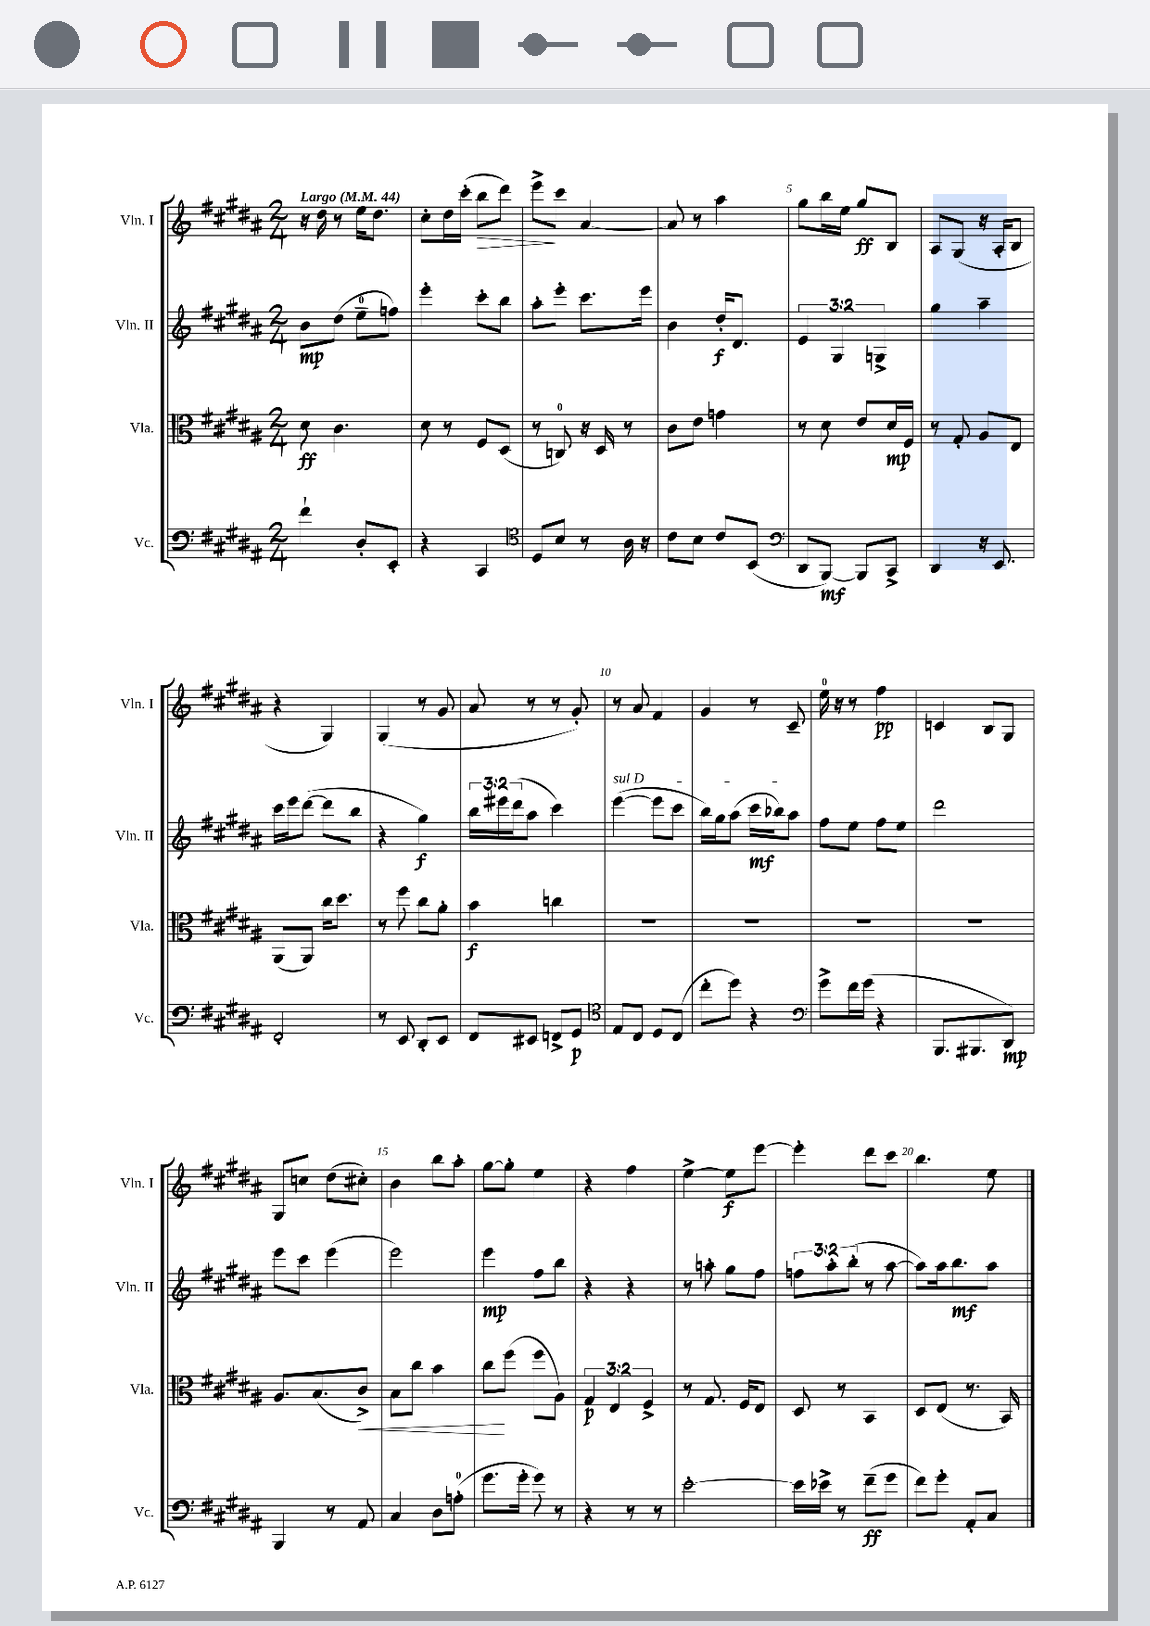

**kern	**dynam	**kern	**dynam	**kern	**dynam	**kern	**dynam
*part4	*part4	*part3	*part3	*part2	*part2	*part1	*part1
*staff4	*staff4	*staff3	*staff3	*staff2	*staff2	*staff1	*staff1
*I"Vc.	*	*I"Vla.	*	*I"Vln. II	*	*I"Vln. I	*
*I'Vc.	*	*I'Vla.	*	*I'Vln. II	*	*I'Vln. I	*
*clefF4	*	*clefC3	*	*clefG2	*	*clefG2	*
*k[f#c#g#d#a#]	*	*k[f#c#g#d#a#]	*	*k[f#c#g#d#a#]	*	*k[f#c#g#d#a#]	*
*M2/4	*	*M2/4	*	*M2/4	*	*M2/4	*
*MM44	*	*MM44	*	*MM44	*	*MM44	*
=1	=1	=1	=1	=1	=1	=1	=1
!	!	!	!	!	!	!LO:TX:a:B:t=Largo	!
4f#`\	.	8d#\	ff	8b\L	mp	16r	.
.	.	.	.	.	.	16dd#\	.
.	.	4.c#\	.	(8dd#\J	.	8r	.
8D#'/L	.	.	.	8ee~\L	.	16ee\KL	.
.	.	.	.	.	.	8.dd#\J	.
8EE'/J	.	.	.	8ffn\J)	.	.	.
=2	=2	=2	=2	=2	=2	=2	=2
4r	.	8d#\	.	4eee'\	.	8cc#'\L	.
.	.	8r	.	.	.	16dd#\L	.
.	.	.	.	.	.	(16ccc#'\JJ	.
!	!	!	!	!	!	!	!LO:HP:b
4CC#/	.	8F#/L	.	8ccc#'\L	.	8bb\L	>
.	.	(8D#/J	.	8bb\J	.	8ddd#\J)	.
=3	=3	=3	=3	=3	=3	=3	=3
*clefC4	*	*	*	*	*	*	*
8D#/L	.	8r	.	8aa#'\L	.	8eee^\L	.
8B/J	.	8Cn/)	.	8eee'\J	.	8ccc#\J	]
8r	.	16r	.	8.ccc#\L	.	[4a#/	.
.	.	16D#/	.	.	.	.	.
16A#\	.	8r	.	.	.	.	.
16r	.	.	.	16eee\Jk	.	.	.
=4	=4	=4	=4	=4	=4	=4	=4
8c#\L	.	8c#\L	.	4b\	.	8a#/]	.
8B\J	.	8e\J	.	.	.	8r	.
8c#/L	.	4gn\	.	16dd#'/KL	f	4aa#\	.
.	.	.	.	8.d#/J	.	.	.
(8BB/J	.	.	.	.	.	.	.
=5	=5	=5	=5	=5	=5	=5	=5
*clefF4	*	*	*	*	*	*	*
8DD#/L	.	8r	.	6e/	.	8gg#\L	.
[8BBB/J)	mf	8d#\	.	.	.	16bb\L	.
.	.	.	.	6G#/	.	.	.
.	.	.	.	.	.	16ee\JJ	.
8BBB/L]	.	8e/L	.	.	.	8gg#/L	ff
.	.	.	.	6Gn^/	.	.	.
8CC#^/J	.	16d#/L	mp	.	.	8B/J	.
.	.	16F#/JJ	.	.	.	.	.
=6	=6	=6	=6	=6	=6	=6	=6
4DD#/	.	8r	.	4gg#\	.	8A#/L	.
.	.	8G#'/	.	.	.	(8G#/J	.
16r	.	8A#/L	.	4aa#~\	.	16r	.
8.EE/	.	.	.	.	.	16A#'/KL	.
.	.	8E/J	.	.	.	8B/J	.
!!LO:LB:g=z
=7	=7	=7	=7	=7	=7	=7	=7
2FF#'/	.	(8AA#/L	.	16ccc#\LL	.	4r	.
.	.	.	.	16eee\J	.	.	.
.	.	8AA#/J)	.	([8ddd#\J	.	.	.
.	.	16cc#\KL	.	8ddd#\L]	.	4G#/)	.
.	.	8.dd#\J	.	.	.	.	.
.	.	.	.	8bb\J	.	.	.
=8	=8	=8	=8	=8	=8	=8	=8
8r	.	8r	.	4r	.	(4G#/	.
8EE/	.	8ff#\	.	.	.	.	.
8DD#'/L	.	8cc#\L	.	4gg#\)	f	8r	.
8EE/J	.	8a#'\J	.	.	.	8g#/	.
=9	=9	=9	=9	=9	=9	=9	=9
8FF#/L	.	4b\	f	24bb\LL	.	8a#/	.
.	.	.	.	24eee#X\	.	.	.
.	.	.	.	(24ddd#\J	.	.	.
8EE#X/J	.	.	.	8aa#\J	.	8r	.
8FFn^/L	.	4ccn\	.	4ccc#\)	.	8r	.
8GG#/J	p	.	.	.	.	8g#'/)	.
=10	=10	=10	=10	=10	=10	=10	=10
*clefC4	*	*	*	*	*	*	*
!	!	!	!	!LO:TX:a:i:t=sul D	!	!	!
8E/L	.	2r	.	([4eee\	.	8r	.
8C#/J	.	.	.	.	.	8a#/	.
8D#/L	.	.	.	8eee\L]	.	4f#/	.
(8C#/J	.	.	.	8ccc#\J	.	.	.
=11	=11	=11	=11	=11	=11	=11	=11
8cc#'\L	.	2r	.	16bb\LL)	.	4g#/	.
.	.	.	.	16gg#\J	.	.	.
8dd#\J)	.	.	.	(8aa#\J	.	.	.
4r	.	.	.	16ccc#\LL	mf	8r	.
.	.	.	.	16bb-X\J)	.	.	.
.	.	.	.	8aa#\J	.	8c#~/	.
=12	=12	=12	=12	=12	=12	=12	=12
*clefF4	*	*	*	*	*	*	*
8g#^\L	.	2r	.	8ff#\L	.	16ee\	.
.	.	.	.	.	.	16r	.
16f#\L	.	.	.	8ee\J	.	8r	.
(16g#\JJ	.	.	.	.	.	.	.
4r	.	.	.	8ff#\L	.	4ff#\	pp
.	.	.	.	8ee\J	.	.	.
=13	=13	=13	=13	=13	=13	=13	=13
8.BBB/L	.	2r	.	2ddd#\	.	4cn/	.
8.BBB#X/	.	.	.	.	.	.	.
.	.	.	.	.	.	8B/L	.
8DD#/J)	mp	.	.	.	.	8G#/J	.
!!LO:LB:g=z
=14	=14	=14	=14	=14	=14	=14	=14
4BBB/	.	8.A#/L	.	8eee\L	.	8G#/L	.
.	.	.	.	8ccc#\J	.	8ccn/J	.
.	.	(8.B/	.	.	.	.	.
8r	.	.	.	(4eee\	.	(8dd#\L	.
!	!	!	!LO:HP:b	!	!	!	!
8AA#/	.	8c#^/J)	<	.	.	8cc#X'\J)	.
=15	=15	=15	=15	=15	=15	=15	=15
4C#/	.	8B\L	.	2eee\)	.	4b\	.
.	.	8cc#\J	.	.	.	.	.
8D#\L	.	4b\	.	.	.	8bb\L	.
(8An'\J	.	.	.	.	.	8aa#'\J	.
=16	=16	=16	=16	=16	=16	=16	=16
8.g#\L	.	8cc#\L	.	4eee\	mp	[8gg#\L	.
.	.	(8ff#\J	[	.	.	8gg#'\J]	.
16g#'\Jk	.	.	.	.	.	.	.
8g#\)	.	8ff#\L	.	8ff#\L	.	4ee\	.
8r	.	8A#\J)	.	8bb\J	.	.	.
=17	=17	=17	=17	=17	=17	=17	=17
4r	.	6G#/	p	4r	.	4r	.
.	.	6E/	.	.	.	.	.
8r	.	.	.	4r	.	4ff#\	.
.	.	6F#^/	.	.	.	.	.
8r	.	.	.	.	.	.	.
=18	=18	=18	=18	=18	=18	=18	=18
[2e'\	.	8r	.	8r	.	[4ee^\	.
.	.	8.G#/	.	8aan'\	.	.	.
.	.	.	.	8gg#\L	.	8ee\L]	f
.	.	16F#/KL	.	.	.	.	.
.	.	8E/J	.	8ff#\J	.	[8eee\J	.
=19	=19	=19	=19	=19	=19	=19	=19
16e\LL]	.	8D#/	.	12ffn\L	.	4eee'\]	.
16e-X^\JJ	.	.	.	.	.	.	.
.	.	.	.	12aa#'\	.	.	.
8r	.	8r	.	.	.	.	.
.	.	.	.	(12bb'\J	.	.	.
(8f#~\L	ff	4BB/	.	8r	.	8ddd#\L	.
8g#\J	.	.	.	[8aa#\	.	8ccc#\J	.
=20	=20	=20	=20	=20	=20	=20	=20
8f#\L)	.	8D#/L	.	8aa#\L])	.	4.bb\	.
8g#'\J	.	(8E/J	.	16aa#\k	.	.	.
.	.	.	.	8.bb\	mf	.	.
8AA#'/L	.	8.r	.	.	.	.	.
8C#/J	.	.	.	8aa#\J	.	8ee\	.
.	.	16BB/)	.	.	.	.	.
==	==	==	==	==	==	==	==
*-	*-	*-	*-	*-	*-	*-	*-
